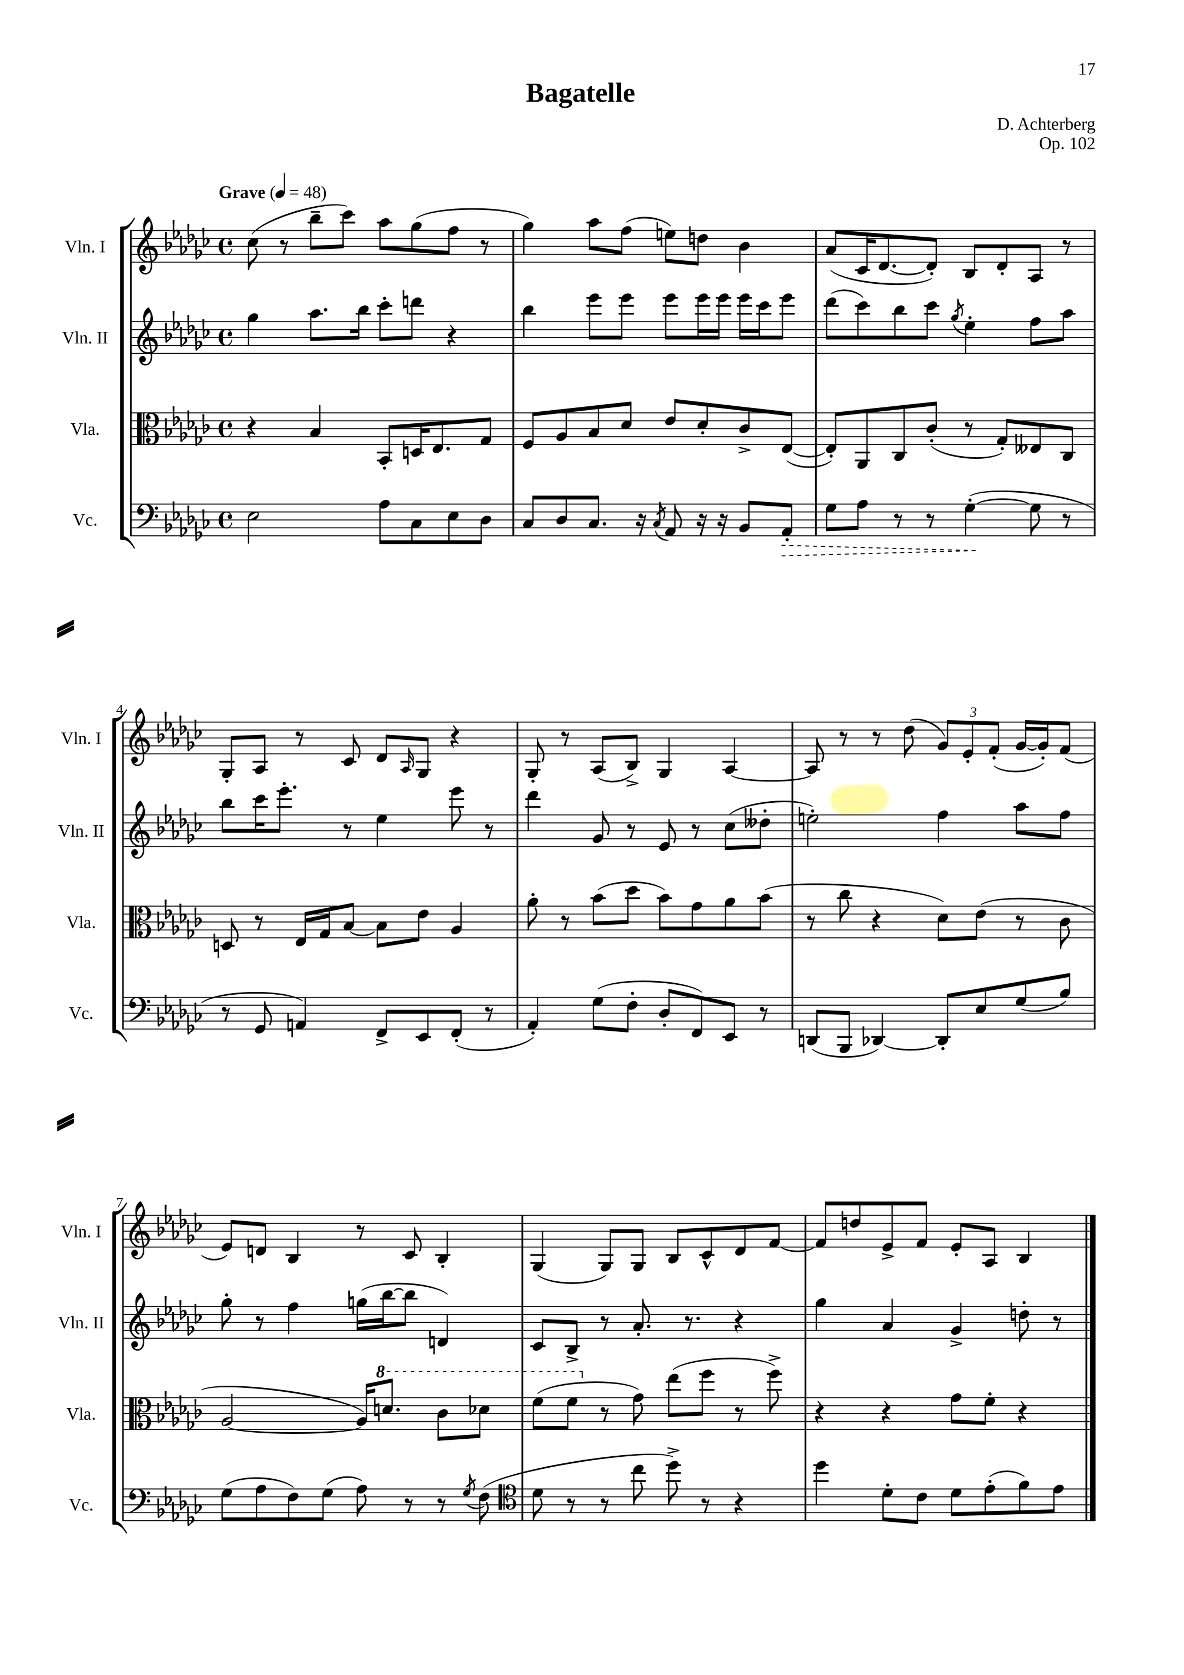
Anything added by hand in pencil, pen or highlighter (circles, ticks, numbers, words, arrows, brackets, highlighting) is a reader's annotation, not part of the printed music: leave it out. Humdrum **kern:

**kern	**kern	**kern	**kern
*staff4	*staff3	*staff2	*staff1
*clefF4	*clefC3	*clefG2	*clefG2
*k[b-e-a-d-g-c-]	*k[b-e-a-d-g-c-]	*k[b-e-a-d-g-c-]	*k[b-e-a-d-g-c-]
*M4/4	*M4/4	*M4/4	*M4/4
*met(c)	*met(c)	*met(c)	*met(c)
*MM48	*MM48	*MM48	*MM48
2E-\	4r	4gg-\	(8cc-\
.	.	.	8r
.	4B-/	8.aa-\L	8bb-~\L
.	.	.	8ccc-\J)
.	.	16bb-\Jk	.
8A-\L	8BB-'/L	8ccc-'\L	8aa-\L
8C-\	16D/K	8ddd\J	(8gg-\
.	8.E-/	.	.
8E-\	.	4r	8ff\J
8D-\J	8G-/J	.	8r
=	=	=	=
8C-/L	8F/L	4bb-\	4gg-\)
8D-/	8A-/	.	.
8.C-/J	8B-/	8eee-\L	8aa-\L
.	8d-/J	8eee-\J	(8ff\J
16r	.	.	.
8qC-/	.	.	.
8AA-/	8e-/L	8eee-\L	8ee\L)
16r	8d-'/	16eee-\L	8dd\J
16r	.	16eee-\JJ	.
8BB-/L	8c-^/	16eee-\LL	4b-\
.	.	16ccc-\J	.
8AA-'/J	([8E-/J	8eee-\J	.
=	=	=	=
8G-\L	8E-'/]L)	(8ddd-\L	(8a-/L
8A-\J	8AA-/	8ccc-\)	16c-/K
.	.	.	[8.d-/
8r	8C-/	8bb-\	.
8r	(8c-'/J	8ccc-\J	8d-'/]J)
.	.	8qgg-/	.
([4G-'\	8r	4ee-'\	8B-/L
.	8G-'/L)	.	8d-'/
8G-\]	8E--/	8ff\L	8A-/J
8r	8C-/J	8aa-\J	8r
=	=	=	=
8r	8D/	8bb-\L	8G-'/L
8GG-/	8r	16ccc-\K	8A-/J
.	.	8.eee-'\J	.
4AA/)	16E-/LL	.	8r
.	16G-/J	.	.
.	[8B-/J	8r	8c-/
8FF^/L	8B-\]L	4ee-\	8d-/L
.	.	.	16qqA-/
8EE-/	8e-\J	.	8G-/J
(8FF'/J	4A-/	8eee-\	4r
8r	.	8r	.
=	=	=	=
4AA-'/)	8a-'\	4ddd-\	8G-'/
.	8r	.	8r
(8G-\L	(8b-\L	8g-/	(8A-/L
8F'\J	8dd-\J	8r	8B-^/J)
8D-'/L	8b-\L)	8e-/	4G-/
8FF/)	8g-\	8r	.
8EE-/J	8a-\	(8cc-\L	[4A-/
8r	(8b-\J	8dd--'\J	.
=	=	=	=
(8DD/L	8r	2ee'\)	8A-/]
8BBB-/J	8cc-\	.	8r
[4DD-/)	4r	.	8r
.	.	.	(8dd-\
8DD-'/]L	8d-\L)	4ff\	12g-/L)
.	.	.	12e-'/
8E-/	(8e-\J	.	.
.	.	.	(12f'/J
(8G-/	8r	8aa-\L	[16g-/LL
.	.	.	16g-'/]J)
8B-/J)	8c-\	8ff\J	(8f/J
=	=	=	=
(8G-\L	[2A-/	8gg-'\	8e-/L)
8A-\	.	8r	8d/J
8F\)	.	4ff\	4B-/
(8G-\J	.	.	.
8A-\)	16A-/]LK)	(16gg\LL	8r
.	8.dd/J	[16bb-\J	.
8r	.	8bb-\]J	8c-/
8r	8cc-\L	4d/)	4B-'/
8qG-/	.	.	.
(8F\	8dd-\J	.	.
=	=	=	=
*clefC4	*	*	*
8d-\	(8ff\L	8c-/L	(4G-/
8r	8ff\J	8B-^/J	.
8r	8r	8r	8G-/L)
8cc-\	8g-\)	8.a-'/	8G-/J
8dd-^\)	(8ee-\L	.	8B-/L
.	.	8.r	.
8r	8ff\J	.	8c-^^/
4r	8r	4r	8d-/
.	8ff^\)	.	[8f/J
=	=	=	=
4dd-\	4r	4gg-\	8f/]L
.	.	.	8dd/
8d-'\L	4r	4a-/	8e-^/
8c-\J	.	.	8f/J
8d-\L	8g-\L	4g-^/	8e-'/L
(8e-'\	8f'\J	.	8A-/J
8f\)	4r	8dd'\	4B-/
8e-\J	.	8r	.
==	==	==	==
*-	*-	*-	*-
